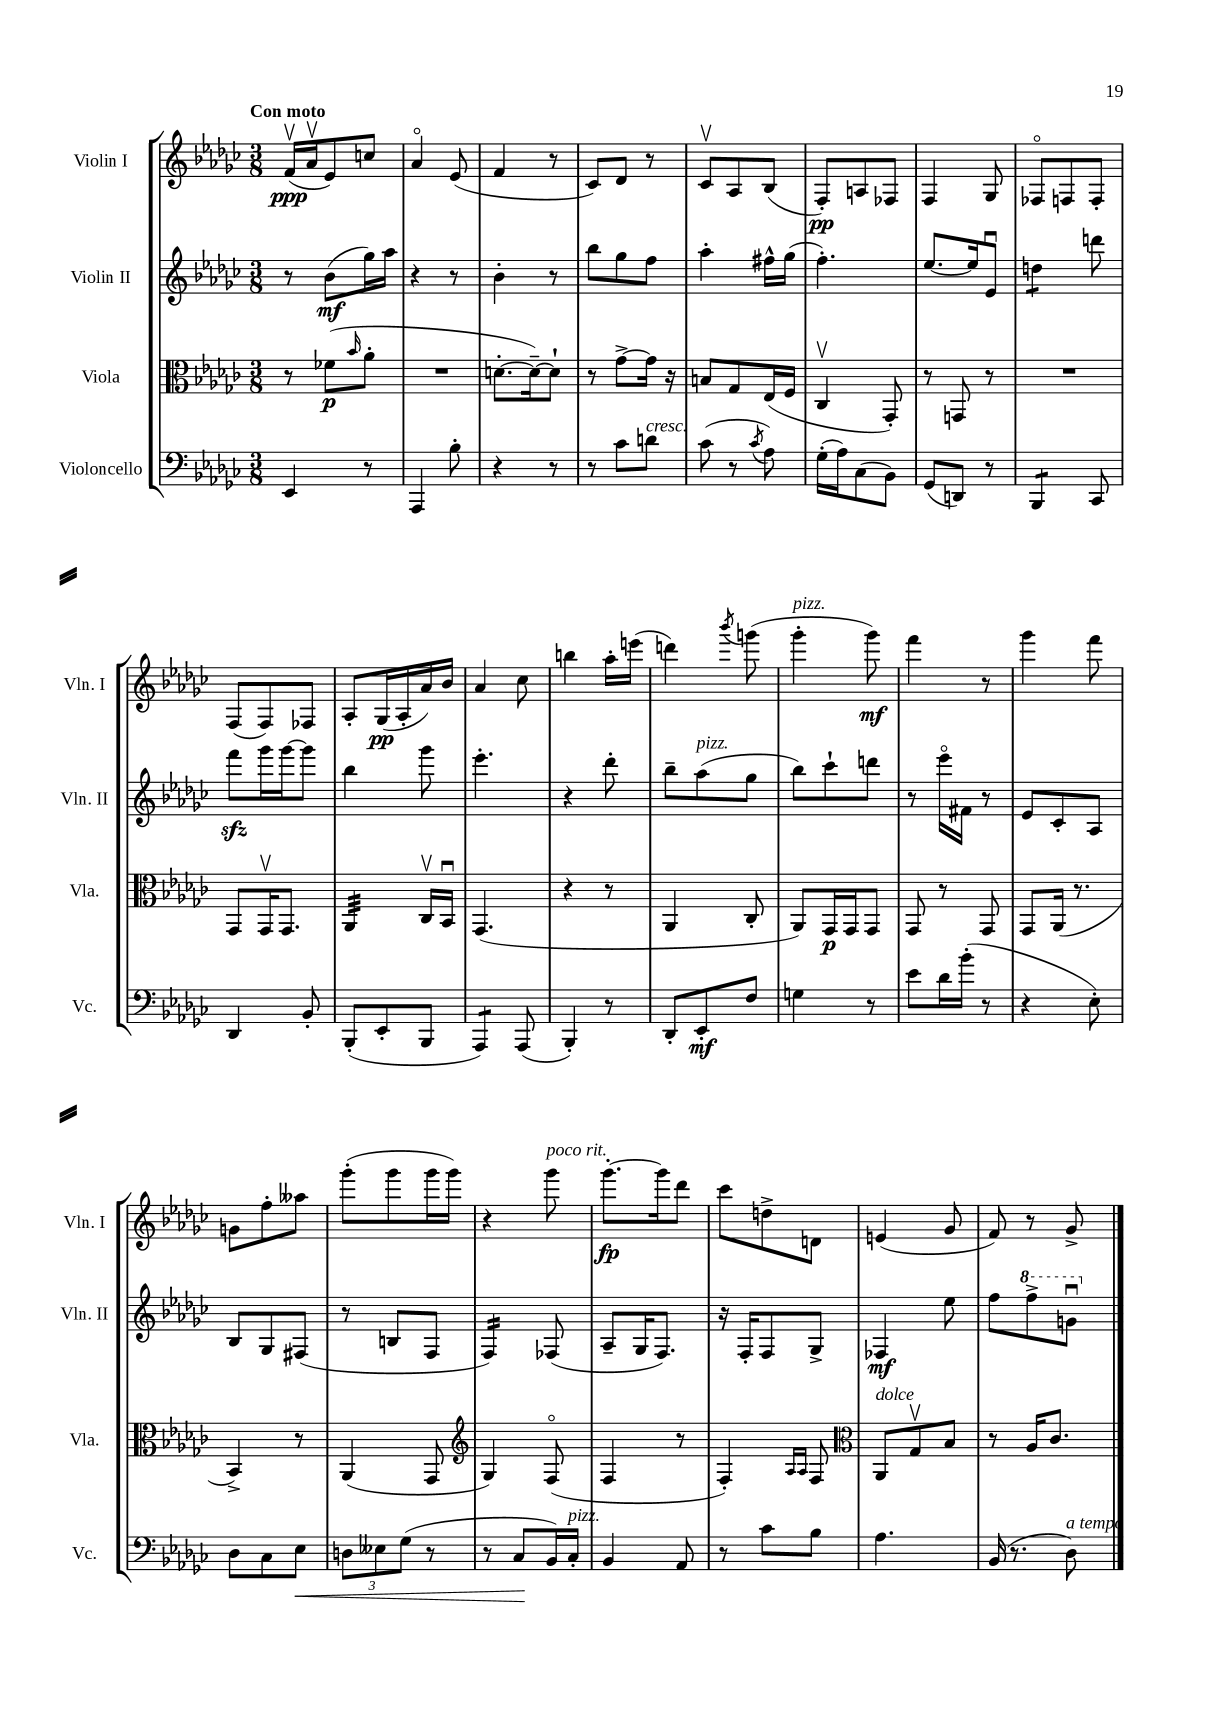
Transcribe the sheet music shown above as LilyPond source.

<<
\new StaffGroup <<
\new Staff = "s0" \with { instrumentName = "Violin I" shortInstrumentName = "Vln. I" } {
    \clef treble \key ges \major \numericTimeSignature \time 3/8 \tempo "Con moto"
    f'16\upbow\ppp( aes'16\upbow ees'8) c''8 |
    aes'4\flageolet ees'8( |
    f'4 r8 |
    ces'8) des'8 r8 |
    ces'8\upbow aes8 bes8( |
    f8-.\pp) a8 fes8 |
    f4 ges8 |
    fes8\flageolet f8 f8-. |
    f8( f8) fes8 |
    aes8-. ges16\pp( aes16-. aes'16) bes'16 |
    aes'4 ces''8 |
    b''4 aes''16-. e'''16( |
    d'''4) \acciaccatura { bes'''8 } g'''8( |
    ges'''4-.^\markup { \italic "pizz." } ges'''8\mf) |
    f'''4 r8 |
    ges'''4 f'''8 |
    g'8 f''8-. aeses''8 |
    ges'''8-.( ges'''8 ges'''16 ges'''16) |
    r4 ges'''8^\markup { \italic "poco rit." } |
    ges'''8.~-.\fp ges'''16 des'''8 |
    ces'''8 d''8-> d'8 |
    e'4( ges'8 |
    f'8) r8 ges'8-> \bar "|." |
}
\new Staff = "s1" \with { instrumentName = "Violin II" shortInstrumentName = "Vln. II" } {
    \clef treble \key ges \major \numericTimeSignature \time 3/8
    r8 bes'8\mf( ges''16) aes''16 |
    r4 r8 |
    bes'4-. r8 |
    bes''8 ges''8 f''8 |
    aes''4-. fis''16-^ ges''16( |
    f''4.-.) |
    ees''8.~ ees''16 ees'8\downbow |
    d''4:8 d'''8 |
    f'''8\sfz ges'''16 ges'''16~ ges'''8 |
    bes''4 ges'''8 |
    ees'''4.-. |
    r4 des'''8-. |
    bes''8-- aes''8^\markup { \italic "pizz." }( ges''8 |
    bes''8) ces'''8-! d'''8 |
    r8 ees'''16\flageolet fis'16 r8 |
    ees'8 ces'8-. aes8 |
    bes8 ges8 fis8( |
    r8 b8 f8 |
    f4:16) fes8( |
    aes8-- ges16 f8.) |
    r16 f16-. f8 ges8-> |
    fes4\mf ees''8 |
    f''8 \ottava #1 f'''8-> g''8\downbow \ottava #0 \bar "|." |
}
\new Staff = "s2" \with { instrumentName = "Viola" shortInstrumentName = "Vla." } {
    \clef alto \key ges \major \numericTimeSignature \time 3/8
    r8 fes'8\p( \grace { bes'16 } aes'8-. |
    R4. |
    d'8.~-. d'16~--) d'8-! |
    r8 ges'8~-> ges'16 r16 |
    b8 ges8 ees16( f16 |
    ces4\upbow ges,8-.) |
    r8 g,8 r8 |
    R4. |
    ges,8 ges,16\upbow ges,8. |
    aes,4:32 ces16\upbow bes,16\downbow |
    ges,4.( |
    r4 r8 |
    aes,4 ces8-. |
    aes,8) ges,16\p ges,16 ges,8 |
    ges,8 r8 ges,8 |
    ges,8 aes,16( r8. |
    bes,4->) r8 |
    aes,4( ges,8 |
    \clef treble ges4) f8\flageolet( |
    f4 r8 |
    f4-.) \grace { aes16 aes16 } f8 |
    \clef alto aes,8^\markup { \italic "dolce" } ges8\upbow bes8 |
    r8 aes16 ces'8. \bar "|." |
}
\new Staff = "s3" \with { instrumentName = "Violoncello" shortInstrumentName = "Vc." } {
    \clef bass \key ges \major \numericTimeSignature \time 3/8
    ees,4 r8 |
    aes,,4 bes8-. |
    r4 r8 |
    r8 ces'8 d'8^\markup { \italic "cresc." } |
    ces'8( r8 \acciaccatura { ces'8 } aes8) |
    ges16-.( aes16) ces8( bes,8) |
    ges,8( d,8) r8 |
    bes,,4:8 ces,8 |
    des,4 bes,8-. |
    bes,,8-.( ees,8-. bes,,8 |
    aes,,4:8) aes,,8( |
    bes,,4-.) r8 |
    des,8-. ees,8-.\mf f8 |
    g4 r8 |
    ees'8 des'16 bes'16-.( r8 |
    r4 ees8-.) |
    des8 ces8 ees8\< |
    \tuplet 3/2 { d8 eeses8 ges8( } r8 |
    r8 ces8\! bes,16) ces16-.^\markup { \italic "pizz." } |
    bes,4 aes,8 |
    r8 ces'8 bes8 |
    aes4. |
    bes,16( r8. des8^\markup { \italic "a tempo" }) \bar "|." |
}
>>
>>
\layout { \context { \Score \remove "Bar_number_engraver" } }
